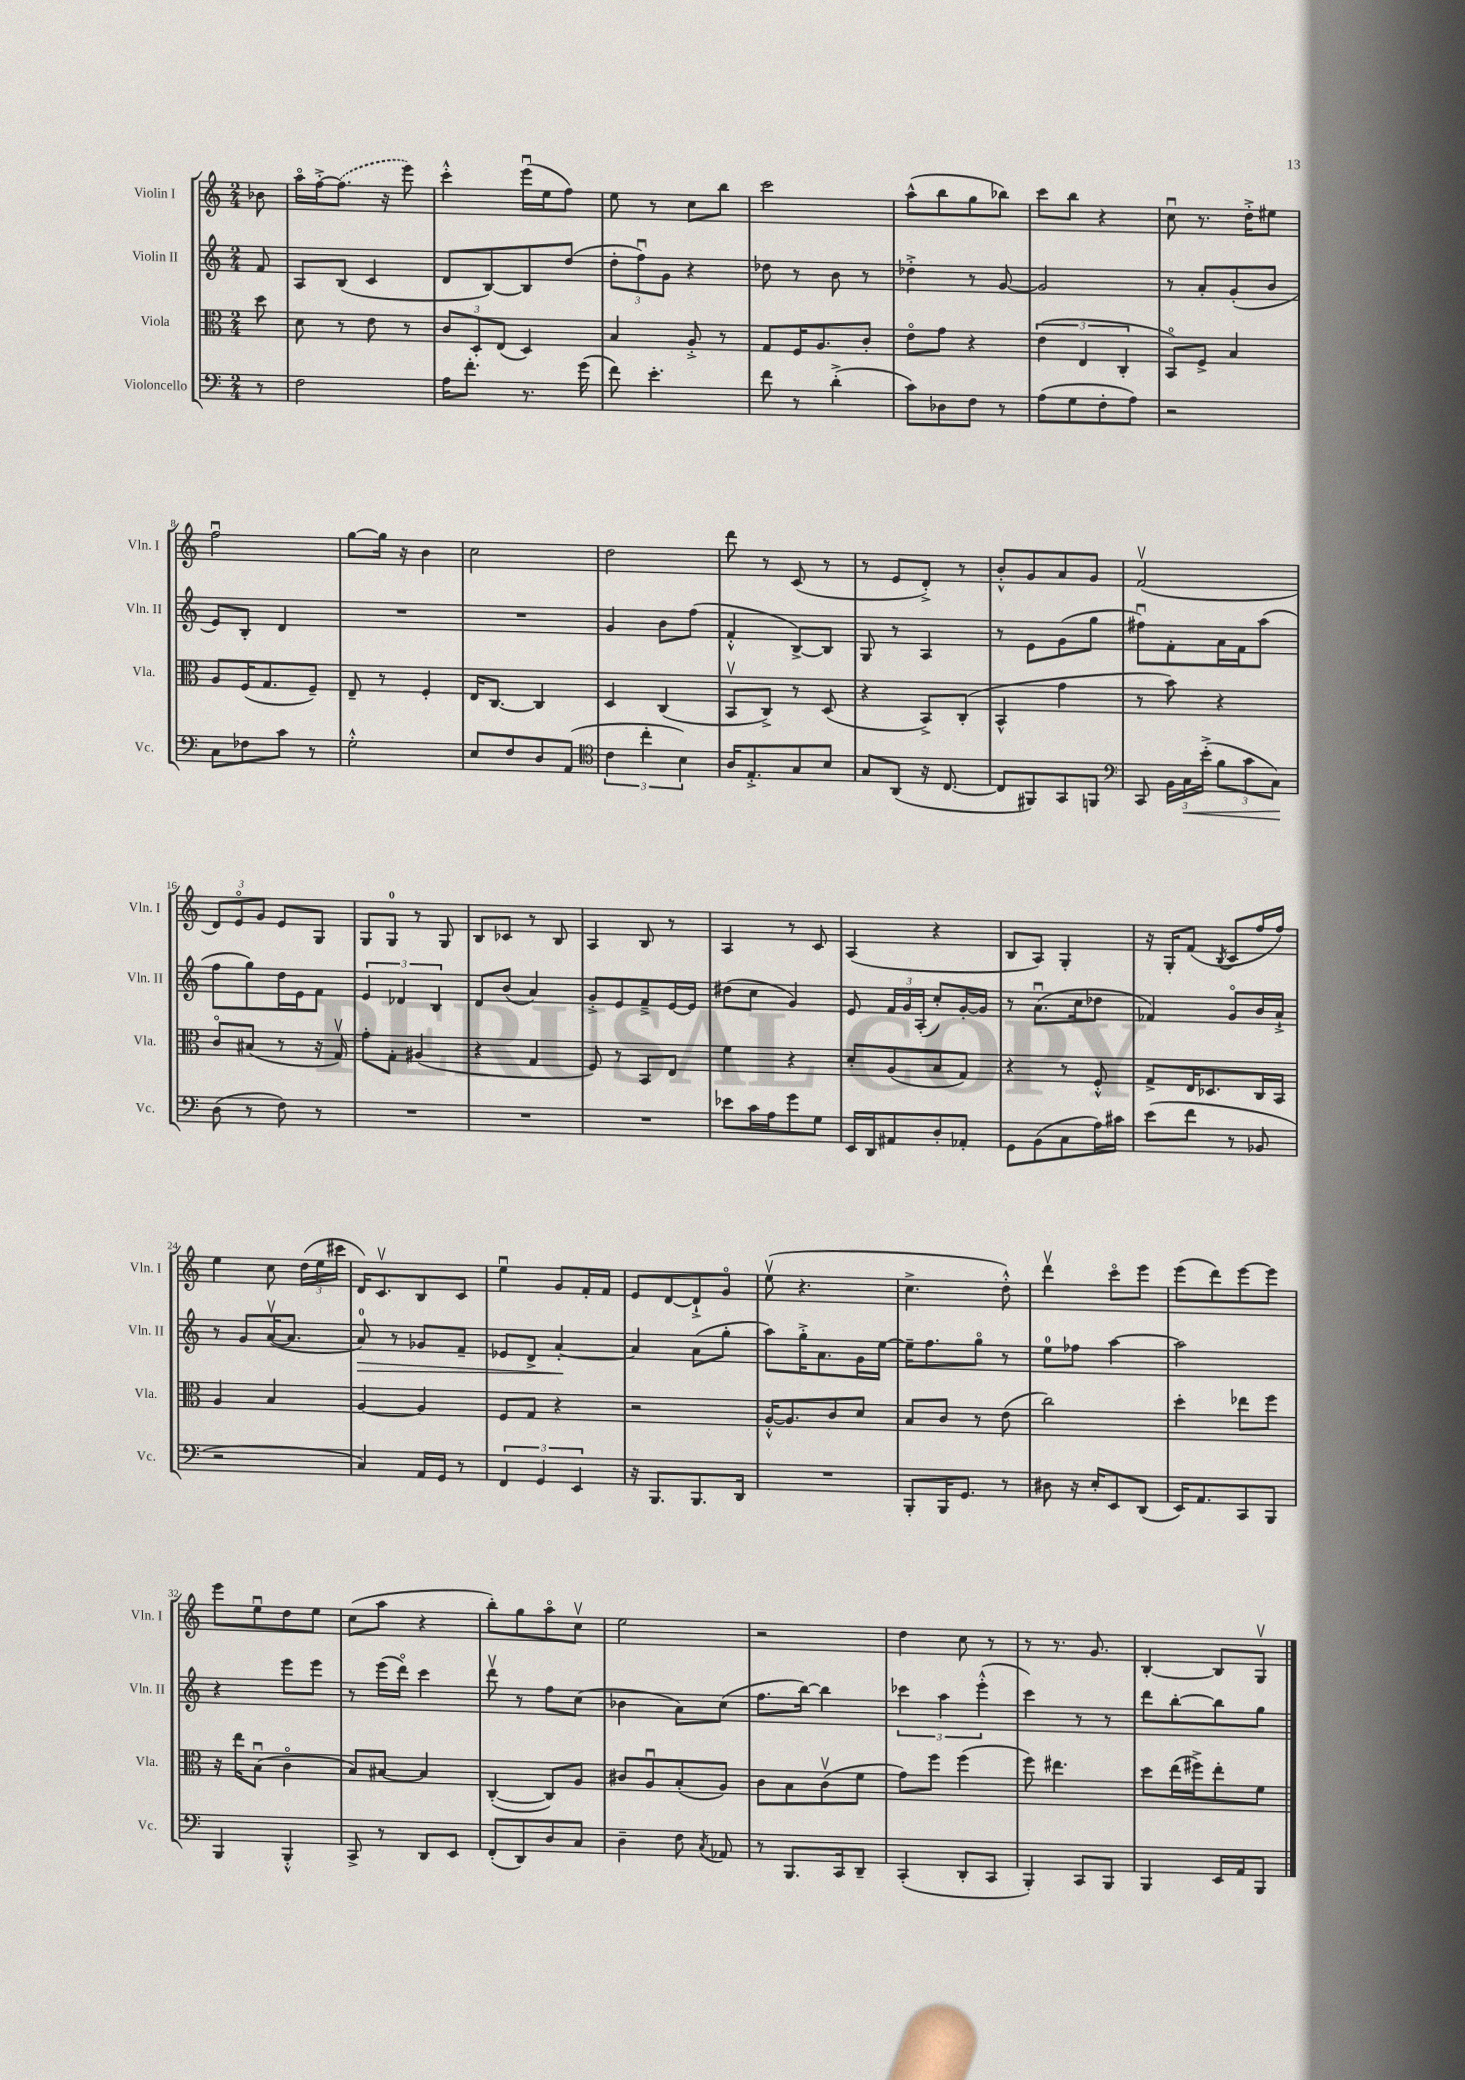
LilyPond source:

<<
\new StaffGroup <<
\new Staff = "s0" \with { instrumentName = "Violin I" shortInstrumentName = "Vln. I" } {
    \clef treble \key c \major \numericTimeSignature \time 2/4 \partial 8
    \autoBeamOff bes'8 |
    a''16[\flageolet f''16~-.-> \once \slurDashed f''8.]( r16 e'''8) |
    c'''4-.-^ e'''16[\downbow( e''16 f''8]) |
    e''8 r8 c''8[ b''8] |
    c'''2 |
    a''8[-^( b''8 g''8 bes''8]) |
    c'''8[ b''8] r4 |
    c''8\downbow r8. d''16[-.-> eis''8] |
    f''2\downbow |
    g''8[~ g''16] r16 b'4 |
    c''2 |
    d''2 |
    d'''8 r8 c'8( r8 |
    r8 e'8[ d'8]-.->) r8 |
    b'8[-.-^ g'8 a'8 g'8] |
    f'2\upbow( |
    \tuplet 3/2 { d'8[) e'8\flageolet g'8] } e'8[ g8] |
    g8[ g8]-0 r8 g8 |
    b8[ ces'8] r8 b8 |
    a4 b8 r8 |
    a4 r8 c'8 |
    a4( r4 |
    b8[ a8]) g4-. |
    r16 g16[-. f'8]( \acciaccatura { b8 } c'8[ f''16 f''16]) |
    e''4 c''8 \tuplet 3/2 { d''16[( e''16 cis'''16] } |
    d'16[) c'8.\upbow b8 c'8] |
    e''4\downbow g'8[ f'16-. f'16] |
    e'8[ d'8~ d'8-!-> g'8]\flageolet |
    e''8\upbow( r4. |
    c''4.-> d''8-.-^) |
    d'''4\upbow c'''8[\flageolet e'''8] |
    e'''8[( d'''8) e'''8~ e'''8] |
    e'''8[ e''8\downbow d''8 e''8] |
    c''8[( a''8] r4 |
    b''8[-.) g''8 a''8\flageolet c''8]\upbow |
    e''2 |
    r2 |
    d''4 c''8 r8 |
    r8 r8. g'8. |
    b4~-. b8[ g8]\upbow \bar "|." |
}
\new Staff = "s1" \with { instrumentName = "Violin II" shortInstrumentName = "Vln. II" } {
    \clef treble \key c \major \numericTimeSignature \time 2/4 \partial 8
    \autoBeamOff f'8 |
    a8[ b8]( c'4 |
    d'8[ b8~) b8 d''8]( |
    \tuplet 3/2 { d''8[-. f''8\downbow) g'8] } r4 |
    des''8 r8 b'8 r8 |
    des''4-.-> r8 g'8~ |
    g'2 |
    r8 a'8[-. g'8-.( b'8] |
    e'8[) b8]-. d'4 |
    R2 |
    R2 |
    g'4 b'8[ f''8]( |
    f'4-.-^ b8[~->) b8] |
    g8 r8 a4 |
    r8 e'8[ g'8( g''8] |
    fis''8[\downbow) f'8-. a'16 f'16 a''8]( |
    f''8[ g''8) d''16 e'16 f'8] |
    \tuplet 3/2 { e'4 des'4 b4 } |
    d'8[ b'8]( a'4) |
    g'8[-.-> e'8 f'8---> e'16~ e'16] |
    dis''8[( c''8] g'4) |
    e'8 \tuplet 3/2 { f'16[ g'16 a16]-.( } c''8[-.) g'16~-. g'16] |
    r8 a'8.[\downbow( c''16 des''8] |
    fes'4) g'8[\flageolet b'16 a'16]-!-> |
    r8 g'8[ a'16~\upbow( a'8.] |
    a'8-0\>) r8 ges'8[ f'8]-- |
    ees'8[ d'8]-> a'4~-.\! |
    a'4 a'8[( g''8]-. |
    a''8[) g''16-.-> a'8. g'16 e''16]~ |
    e''16[-- f''8. g''8]\flageolet r8 |
    e''8[-0 fes''8] a''4~ |
    a''2 |
    r4 e'''8[ e'''8] |
    r8 e'''16[( d'''16]\flageolet) c'''4 |
    d'''8\upbow r8 f''8[ c''8]( |
    bes'4 a'8[) c''8]( |
    f''8.[ b''16]~) b''4 |
    \tuplet 3/2 { ces'''4 a''4 e'''4-.-^( } |
    c'''4) r8 r8 |
    d'''8[ b''8~-. b''8 g''8] \bar "|." |
}
\new Staff = "s2" \with { instrumentName = "Viola" shortInstrumentName = "Vla." } {
    \clef alto \key c \major \numericTimeSignature \time 2/4 \partial 8
    \autoBeamOff d''8 |
    d'8 r8 e'8 r8 |
    \tuplet 3/2 { c'8[ d8-. e8]( } d4) |
    b4 a8-.-> r8 |
    g8[ f16 a8. c'8]-. |
    e'8[\flageolet g'8] r4 |
    \tuplet 3/2 { e'4( e4 c4-. } |
    b,8[\flageolet) f8]-> b4 |
    a8[ f16( g8. f8]--) |
    e8-- r8 f4-. |
    e16[ c8.]~ c4 |
    d4 c4( |
    b,8[\upbow c8]->) r8 d8( |
    r4 b,8[->) c8]-.( |
    b,4-^ g'4 |
    r8 b'8) r4 |
    c'8[\flageolet bis8]( r8 r16 g16\upbow) |
    g'8[-. g8]-. ais4( |
    r4 g4 |
    f8) r8 b,8[ e8] |
    f'4 r4 |
    d'8[-. a8( b8 g8]) |
    r4 r8 f8-.-^ |
    g8[-> e16 des8. c16 b,16] |
    a4 b4 |
    a4~ a4 |
    f8[ g8] r4 |
    r2 |
    a16[~-.-^ a8. c'8 d'8] |
    b8[ c'8] r8 e'8( |
    c''2) |
    d''4-. ees''8[ f''8] |
    r16 e''16[ b8]\downbow( c'4\flageolet |
    b8[) bis8]~ bis4 |
    c4~-.( c8[) a8] |
    cis'8[ a8\downbow b8-.( a8]) |
    c'8[ b8 c'8\upbow( f'8] |
    g'8[) f''8] f''4( |
    f''8) eis''4. |
    d''8[ e''16( fis''16->) e''8-. f'8] \bar "|." |
}
\new Staff = "s3" \with { instrumentName = "Violoncello" shortInstrumentName = "Vc." } {
    \clef bass \key c \major \numericTimeSignature \time 2/4 \partial 8
    \autoBeamOff r8 |
    f2 |
    a16[ f'8.]-. r8. g'16( |
    f'8) e'4.-. |
    f'8 r8 d'4-.->( |
    c'8[) des8 f8] r8 |
    a8[( g8 f8-. a8]) |
    r2 |
    c8[ fes8 c'8] r8 |
    g2-.-^ |
    e8[ f8 d8 a,8]( |
    \clef tenor \tuplet 3/2 { c'4 c''4-. b4) } |
    a16[ e8.-.-> g8 b8] |
    g8[ a,8]( r16 c8.~ |
    c8[ fis,8) g,8 f,8] |
    \clef bass c,8 \tuplet 3/2 { b,16[ c16\< e'16]-.->( } \tuplet 3/2 { b8[ c'8 c8]\!) } |
    d8( r8 f8) r8 |
    R2 |
    R2 |
    R2 |
    ees'8[ c'16 a16 g'8 g8] |
    e,16[ d,16 ais,8 d8-. aes,8]-. |
    g,8[ b,8( c8 a16) cis'16] |
    e'8[( f'8] r8 bes,8 |
    r2 |
    c4) a,16[ g,16] r8 |
    \tuplet 3/2 { f,4 g,4 e,4 } |
    r16 b,,8.[ b,,8. d,16] |
    R2 |
    b,,8[-. b,,16 g,8.] r8 |
    dis8 r16 e16[-. e,8 d,8]( |
    e,16[) a,8. c,8 b,,8] |
    b,,4 b,,4-.-^ |
    c,8-> r8 d,8[ e,8] |
    f,8[-.( d,8) d8 c8] |
    d4-- f8 \acciaccatura { c8 } aes,8 |
    r8 b,,8.[ c,16 d,8]-- |
    c,4-.( d,8[-. c,8] |
    b,,4-.) c,8[ b,,8] |
    b,,4 e,16[ a,16 b,,8] \bar "|." |
}
>>
>>
